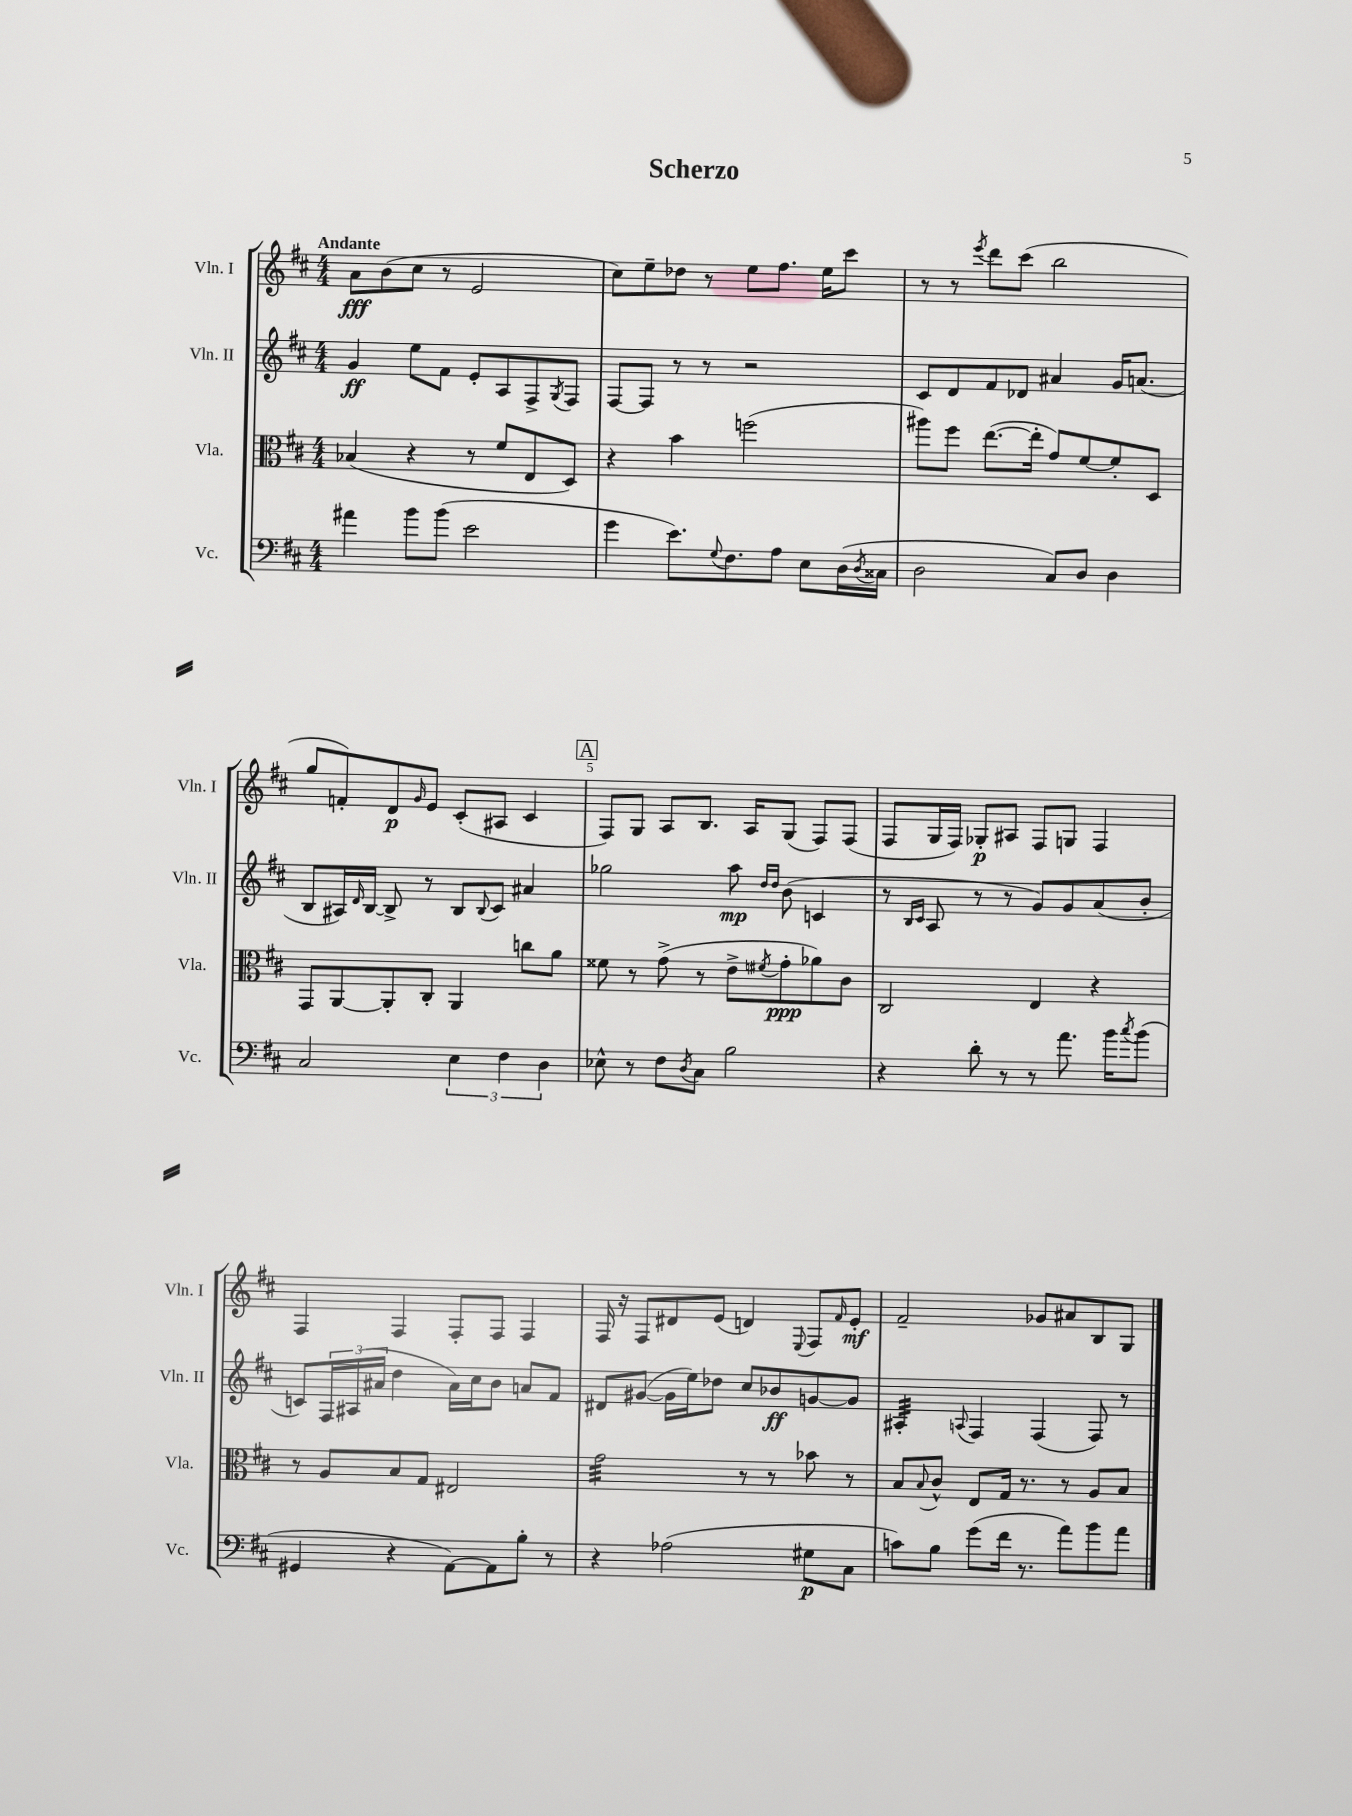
\header { title = "Scherzo" }
<<
\new StaffGroup <<
\new Staff = "s0" \with { instrumentName = "Vln. I" shortInstrumentName = "Vln. I" } {
    \clef treble \key d \major \numericTimeSignature \time 4/4 \tempo "Andante"
    a'8\fff b'8( cis''8 r8 e'2 |
    cis''8) e''8-- des''8 r8 e''8 fis''8. e''16 cis'''8 |
    r8 r8 \acciaccatura { e'''8 } d'''8 cis'''8( b''2 |
    g''8 f'8-.) d'8\p \grace { g'16 } e'8 cis'8-.( ais8 cis'4 |
    \mark \markup { \box "A" } fis8) g8 a8 b8. a16 g8( fis8) fis8( |
    fis8 g16 fis16) ges8-.\p ais8 fis8 g8 fis4 |
    fis4 fis4 fis8-. fis8 fis4 |
    fis16 r16 fis8 dis'8 e'8( d'4) \appoggiatura { e8 } fis8 \grace { fis'16 } e'8-.\mf |
    fis'2-- ges'8 ais'8 b8 g8 \bar "|." |
}
\new Staff = "s1" \with { instrumentName = "Vln. II" shortInstrumentName = "Vln. II" } {
    \clef treble \key d \major \numericTimeSignature \time 4/4
    g'4\ff e''8 fis'8 e'8-. a8 fis8-> \acciaccatura { g8 } fis8 |
    fis8~ fis8 r8 r8 r2 |
    cis'8 d'8 fis'8 des'8 ais'4 g'16 a'8.( |
    b8 ais16) \grace { d'16 } b16~ b8-> r8 b8 \appoggiatura { b8 } cis'8 ais'4 |
    \mark \markup { \box "A" } ges''2 a''8\mp \grace { d''16 d''16 } b'8( c'4 |
    r8 \grace { b16 cis'16 } a8 r8 r8 g'8) g'8 a'8( b'8-. |
    c'8) \tuplet 3/2 { fis16 ais16( ais'16 } d''4 ais'16) cis''16 b'8 a'8 fis'8 |
    dis'8 gis'8~( gis'16 e''16) des''8 cis''8 bes'8\ff g'8~ g'8 |
    ais4:32-. \appoggiatura { a8 } fis4 fis4( fis8) r8 \bar "|." |
}
\new Staff = "s2" \with { instrumentName = "Vla." shortInstrumentName = "Vla." } {
    \clef alto \key d \major \numericTimeSignature \time 4/4
    bes4( r4 r8 fis'8 e8 d8) |
    r4 b'4 f''2( |
    ais''8) fis''8 e''8.~( e''16-. g'8) fis'8~ fis'8-. d8 |
    g,8 a,8~ a,8-. cis8-. a,4 c''8 a'8 |
    \mark \markup { \box "A" } fisis'8 r8 g'8->( r8 e'8-> \acciaccatura { fis'8 } g'8-.\ppp aes'8) cis'8 |
    cis2 e4 r4 |
    r8 a8 b8 g8 eis2 |
    g'2:32 r8 r8 bes'8 r8 |
    b8 \appoggiatura { b8 } cis'8-^ e8 g16 r8. r8 a8 b8 \bar "|." |
}
\new Staff = "s3" \with { instrumentName = "Vc." shortInstrumentName = "Vc." } {
    \clef bass \key d \major \numericTimeSignature \time 4/4
    ais'4 b'8 b'8( e'2 |
    g'4 e'8.) \appoggiatura { g8 } fis8. a8 e8 d16( \acciaccatura { d8 } cisis16 |
    d2 cis8) d8 d4 |
    cis2 \tuplet 3/2 { e4 fis4 d4 } |
    \mark \markup { \box "A" } ees8-^ r8 fis8 \acciaccatura { d8 } cis8 b2 |
    r4 d'8-. r8 r8 a'8. b'16 \acciaccatura { cis''8 } b'8( |
    gis,4 r4 a,8~) a,8 b8-. r8 |
    r4 aes2( gis8\p cis8 |
    c'8) b8 g'8( fis'16 r8. a'8) b'8 a'8 \bar "|." |
}
>>
>>
\layout { \context { \Score \override BarNumber.break-visibility = ##(#f #t #t) barNumberVisibility = #(every-nth-bar-number-visible 5) } }
